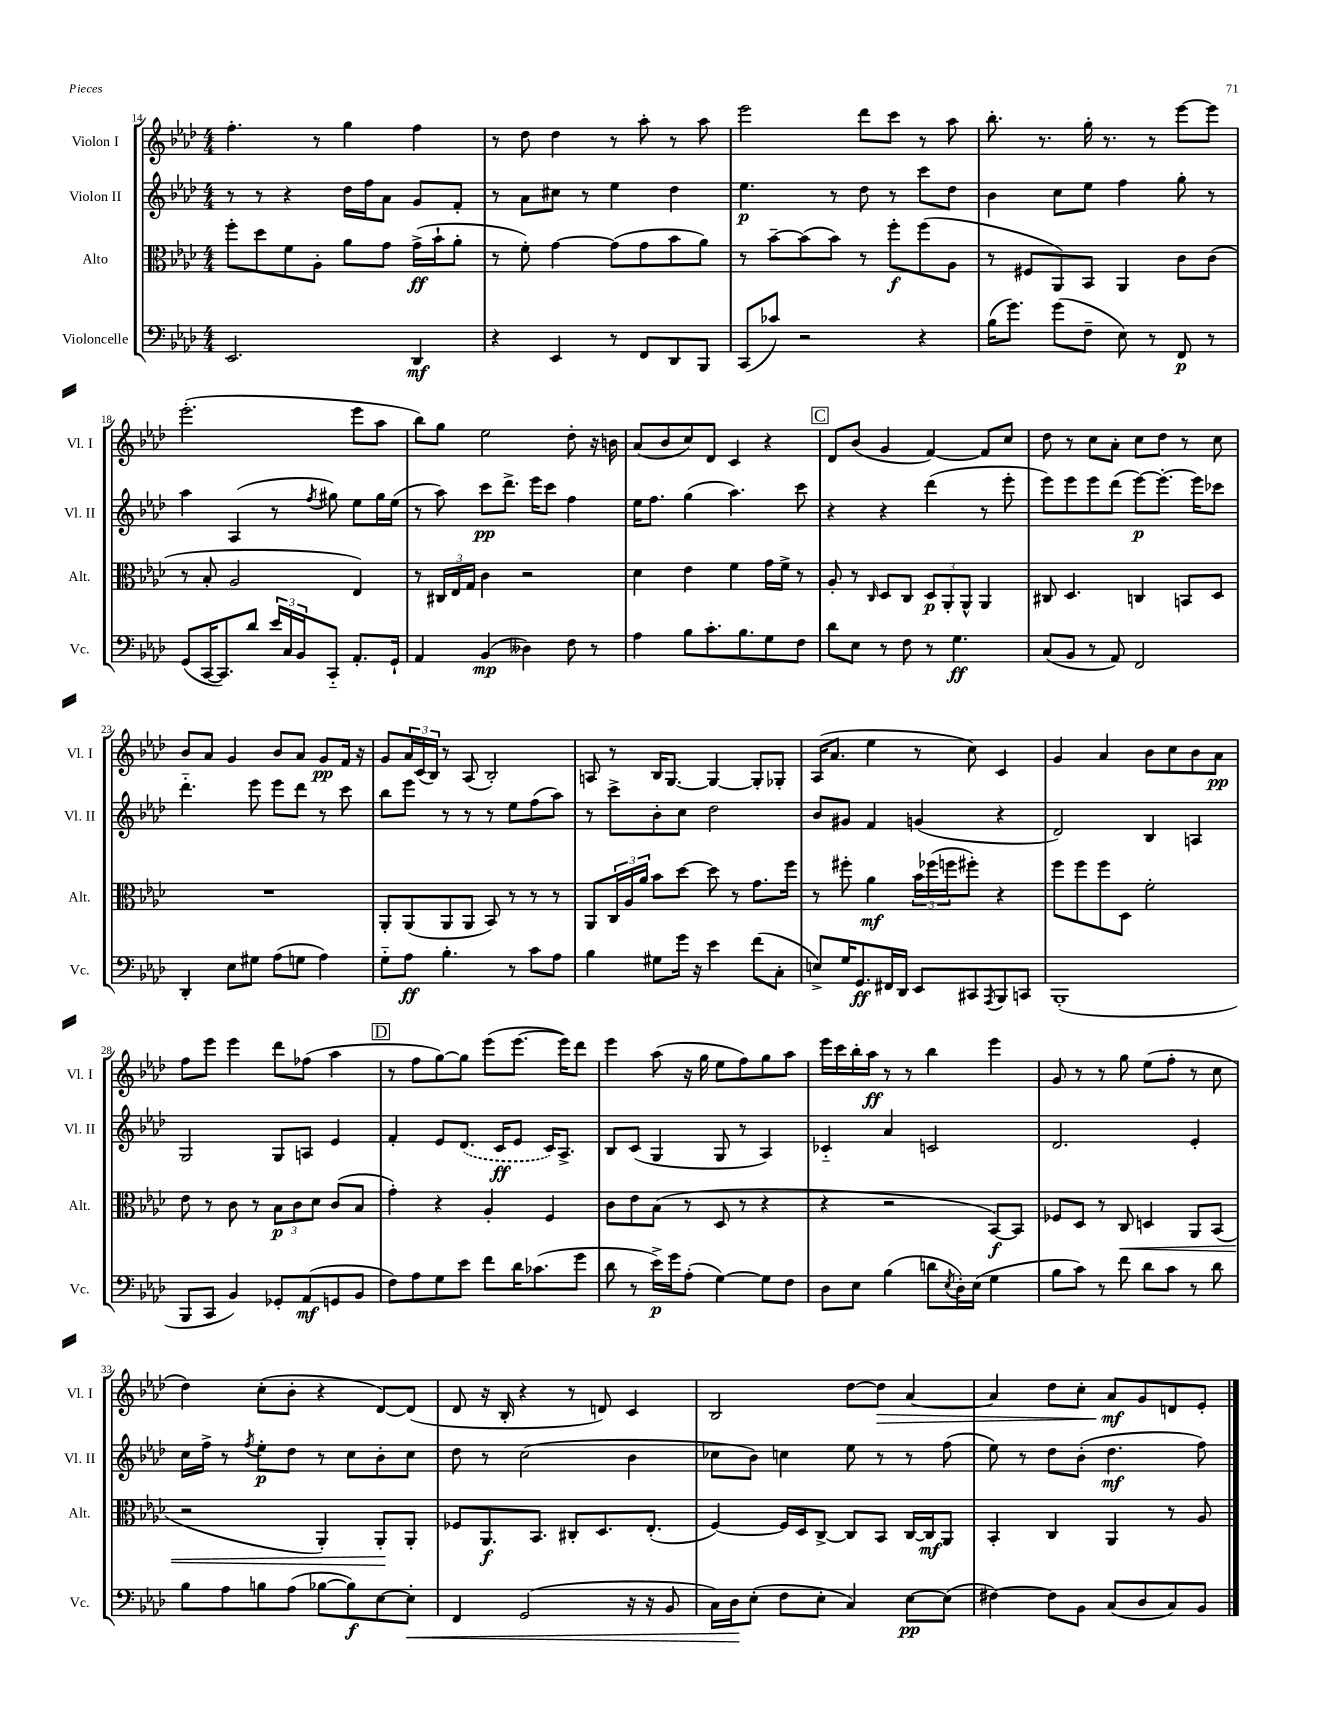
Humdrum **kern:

**kern	**dynam	**kern	**dynam	**kern	**dynam	**kern	**dynam
*part4	*part4	*part3	*part3	*part2	*part2	*part1	*part1
*staff4	*staff4	*staff3	*staff3	*staff2	*staff2	*staff1	*staff1
*I"Violoncelle	*	*I"Alto	*	*I"Violon II	*	*I"Violon I	*
*I'Vc.	*	*I'Alt.	*	*I'Vl. II	*	*I'Vl. I	*
*clefF4	*	*clefC3	*	*clefG2	*	*clefG2	*
*k[b-e-a-d-]	*	*k[b-e-a-d-]	*	*k[b-e-a-d-]	*	*k[b-e-a-d-]	*
*M4/4	*	*M4/4	*	*M4/4	*	*M4/4	*
=14	=14	=14	=14	=14	=14	=14	=14
2.EE-/	.	8ff'\L	.	8r	.	4.ff'\	.
.	.	8dd-\	.	8r	.	.	.
.	.	8f\	.	4r	.	.	.
.	.	8A-'\J	.	.	.	8r	.
.	.	8a-\L	.	16dd-\LL	.	4gg\	.
.	.	.	.	16ff\J	.	.	.
.	.	8g\J	.	8a-\J	.	.	.
4DD-/	mf	(16g^\LL	ff	8g/L	.	4ff\	.
.	.	16b-`\J	.	.	.	.	.
.	.	8a-'\J	.	8f'/J	.	.	.
=15	=15	=15	=15	=15	=15	=15	=15
4r	.	8r	.	8r	.	8r	.
.	.	8f'\)	.	8a-\L	.	8dd-\	.
4EE-/	.	[4g\	.	8cc#X\J	.	4dd-\	.
.	.	.	.	8r	.	.	.
8r	.	(8g\L]	.	4ee-\	.	8r	.
8FF/L	.	8g\	.	.	.	8aa-'\	.
8DD-/	.	8b-\	.	4dd-\	.	8r	.
8BBB-/J	.	8a-\J)	.	.	.	8aa-\	.
=16	=16	=16	=16	=16	=16	=16	=16
(8CC/L	.	8r	.	4.ee-\	p	2eee-\	.
8c-X/J)	.	[8b-~\L	.	.	.	.	.
2r	.	(8b-\]	.	.	.	.	.
.	.	8b-\J)	.	8r	.	.	.
.	.	8r	.	8dd-\	.	8ddd-\L	.
.	.	8ff'\L	f	8r	.	8ccc\J	.
4r	.	(8ff\	.	8ccc\L	.	8r	.
.	.	8A-\J	.	8dd-\J	.	8aa-\	.
=17	=17	=17	=17	=17	=17	=17	=17
(16B-\KL	.	8r	.	4b-\	.	8.bb-'\	.
8.g\J)	.	.	.	.	.	.	.
.	.	8F#X/L	.	.	.	.	.
.	.	.	.	.	.	8.r	.
(8g\L	.	8AA-/)	.	8cc\L	.	.	.
8F~\J	.	8BB-/J	.	8ee-\J	.	16gg'\	.
.	.	.	.	.	.	8.r	.
8E-\)	.	4AA-/	.	4ff\	.	.	.
8r	.	.	.	.	.	8r	.
8FF/	p	8c\L	.	8gg'\	.	[8eee-\L	.
8r	.	(8c\J	.	8r	.	8eee-\J]	.
!!LO:LB:g=z
=18	=18	=18	=18	=18	=18	=18	=18
(8GG/L	.	8r	.	4aa-\	.	(2.eee-'\	.
[16CC/K	.	8B-'/	.	.	.	.	.
8.CC/])	.	.	.	.	.	.	.
.	.	2A-/	.	(4A-/	.	.	.
8d-/J	.	.	.	.	.	.	.
24e-/LL	.	.	.	8r	.	.	.
24C/	.	.	.	.	.	.	.
24BB-/J	.	.	.	.	.	.	.
.	.	.	.	8qff/	.	.	.
8CC/J	.	.	.	8gg#X\)	.	.	.
8.AA-'/L	.	4E-/)	.	8ee-\L	.	8eee-\L	.
.	.	.	.	16gg#\L	.	8aa-\J	.
16GG`/Jk	.	.	.	(16ee-\JJ	.	.	.
=19	=19	=19	=19	=19	=19	=19	=19
4AA-/	.	8r	.	8r	.	8bb-\L)	.
.	.	24C#X/LL	.	8aa-\)	.	8gg\J	.
.	.	24E-/	.	.	.	.	.
.	.	24G/JJ	.	.	.	.	.
(4BB-/	mp	4c\	.	8ccc\L	pp	2ee-\	.
.	.	.	.	8.ddd-^\J	.	.	.
4D--X\)	.	2r	.	.	.	.	.
.	.	.	.	16eee-\KL	.	.	.
.	.	.	.	8ccc\J	.	.	.
8F\	.	.	.	4ff\	.	8dd-'\	.
8r	.	.	.	.	.	16r	.
.	.	.	.	.	.	16bn\	.
=20	=20	=20	=20	=20	=20	=20	=20
4A-\	.	4d-\	.	16ee-\KL	.	(8a-/L	.
.	.	.	.	8.ff\J	.	.	.
.	.	.	.	.	.	8b-/	.
8B-\L	.	4e-\	.	(4gg\	.	8cc/)	.
8.c'\	.	.	.	.	.	8d-/J	.
.	.	4f\	.	4.aa-\)	.	4c/	.
8.B-\	.	.	.	.	.	.	.
8G\	.	16g\LL	.	.	.	4r	.
.	.	16f^\JJ	.	.	.	.	.
8F\J	.	8r	.	8ccc\	.	.	.
!!LO:REH:place=s1:t=C
=21	=21	=21	=21	=21	=21	=21	=21
8d-\L	.	8A-'/	.	4r	.	8d-/L	.
8E-\J	.	8r	.	.	.	(8b-/J	.
.	.	16qqC/	.	.	.	.	.
8r	.	8D-/L	.	4r	.	4g/	.
8F\	.	8C/J	.	.	.	.	.
8r	.	12D-/L	p	(4ddd-\	.	[4f/)	.
.	.	12AA-'/	.	.	.	.	.
4.G\	ff	.	.	.	.	.	.
.	.	12AA-^^/J	.	.	.	.	.
.	.	4AA-/	.	8r	.	8f/L]	.
.	.	.	.	8eee-'\	.	8cc/J	.
=22	=22	=22	=22	=22	=22	=22	=22
(8C/L	.	8C#X/	.	8eee-\L)	.	8dd-\	.
8BB-/J	.	4.D-/	.	8eee-\	.	8r	.
8r	.	.	.	8eee-\	.	8cc\L	.
8AA-/)	.	.	.	(8ddd-\J	.	8a-'\J	.
2FF/	.	4Cn/	.	[8eee-\L)	p	8cc\L	.
.	.	.	.	8.eee-'\J_	.	8dd-\J	.
.	.	8BBn/L	.	.	.	8r	.
.	.	.	.	16eee-\KL]	.	.	.
.	.	8D-/J	.	8ccc-X\J	.	8cc\	.
!!LO:LB:g=z
=23	=23	=23	=23	=23	=23	=23	=23
4DD-'/	.	1r	.	4.ddd-\	.	8b-/L	.
.	.	.	.	.	.	8a-/J	.
8E-\L	.	.	.	.	.	4g/	.
8G#X\J	.	.	.	8eee-\	.	.	.
(8A-\L	.	.	.	8eee-\L	.	8b-/L	.
8Gn\J	.	.	.	8ddd-\J	.	8a-/J	.
4A-\)	.	.	.	8r	.	8g/L	pp
.	.	.	.	8ccc\	.	16f/Jk	.
.	.	.	.	.	.	16r	.
=24	=24	=24	=24	=24	=24	=24	=24
8G\L	.	8AA-'/L	.	8bb-\L	.	8g/L	.
8A-\J	ff	(8AA-/	.	8eee-\J	.	24a-/L	.
.	.	.	.	.	.	(24c/	.
.	.	.	.	.	.	24B-/JJ)	.
4.B-'\	.	8AA-/	.	8r	.	8r	.
.	.	8AA-/J	.	8r	.	(8A-/	.
.	.	8BB-/)	.	8r	.	2B-'/)	.
8r	.	8r	.	8ee-\L	.	.	.
8c\L	.	8r	.	(8ff\	.	.	.
8A-\J	.	8r	.	8aa-\J)	.	.	.
=25	=25	=25	=25	=25	=25	=25	=25
4B-\	.	8AA-/L	.	8r	.	8An/	.
.	.	24C/L	.	8ccc^\L	.	8r	.
.	.	24A-/	.	.	.	.	.
.	.	24a-/JJ	.	.	.	.	.
8G#X\L	.	8b-\L	.	8b-'\	.	16B-/KL	.
.	.	.	.	.	.	[8.G/J	.
16g\Jk	.	[8dd-\J	.	8cc\J	.	.	.
16r	.	.	.	.	.	.	.
4e-\	.	8dd-\]	.	2dd-\	.	4G/_	.
.	.	8r	.	.	.	.	.
(8f\L	.	8.g\L	.	.	.	8G'/L]	.
8C'\J	.	.	.	.	.	8G-X'/J	.
.	.	16ff\Jk	.	.	.	.	.
=26	=26	=26	=26	=26	=26	=26	=26
8En^/L)	.	8r	.	8b-/L	.	(16A-/KL	.
.	.	.	.	.	.	8.a-/J	.
16G/K	.	8ff#X'\	.	8g#X/J	.	.	.
8.GG/	ff	.	.	.	.	.	.
.	.	4a-\	mf	4f/	.	4ee-\	.
16FF#X/L	.	.	.	.	.	.	.
16DD-/JJ	.	.	.	.	.	.	.
8EE-/L	.	24b-\LL	.	(4gn/	.	8r	.
.	.	(24ff-X\	.	.	.	.	.
.	.	24ffn\J	.	.	.	.	.
8CC#X/	.	8ff#X'\J)	.	.	.	8cc\)	.
8qAAA-/	.	.	.	.	.	.	.
8BBB-/	.	4r	.	4r	.	4c/	.
8CCn/J	.	.	.	.	.	.	.
=27	=27	=27	=27	=27	=27	=27	=27
(1BBB-'	.	8ff\L	.	2d-/)	.	4g/	.
.	.	8ff\	.	.	.	.	.
.	.	8ff\	.	.	.	4a-/	.
.	.	8D-\J	.	.	.	.	.
.	.	2f'\	.	4B-/	.	8b-\L	.
.	.	.	.	.	.	8cc\	.
.	.	.	.	4An/	.	8b-\	.
.	.	.	.	.	.	8a-\J	pp
!!LO:LB:g=z
=28	=28	=28	=28	=28	=28	=28	=28
8BBB-/L	.	8e-\	.	2G/	.	8ff\L	.
8CC/J	.	8r	.	.	.	8eee-\J	.
4BB-/)	.	8c\	.	.	.	4eee-\	.
.	.	8r	.	.	.	.	.
8GG-X'/L	.	12B-\L	p	8G/L	.	8ddd-\L	.
.	.	12c\	.	.	.	.	.
(8AA-/	mf	.	.	8An/J	.	(8ff-X\J	.
.	.	12d-\J	.	.	.	.	.
8GGn/	.	(8c/L	.	4e-/	.	4aa-\	.
8BB-/J	.	8B-/J	.	.	.	.	.
!!LO:REH:place=s1:t=D
=29	=29	=29	=29	=29	=29	=29	=29
8F\L)	.	4g'\)	.	4f'/	.	8r	.
8A-\	.	.	.	.	.	8ff\L	.
8G\	.	4r	.	8e-/L	.	[8gg\)	.
8e-\J	.	.	.	(8.d-/J	.	8gg\J]	.
8f\L	.	4A-'/	.	.	.	(8eee-\L	.
.	.	.	.	16c/KL	ff	.	.
16d-\K	.	.	.	8e-/J	.	[8.eee-\J	.
(8.c-X\	.	.	.	.	.	.	.
.	.	4F/	.	16c/KL)	.	.	.
.	.	.	.	8.A-^/J	.	16eee-\KL])	.
8g\J	.	.	.	.	.	8ddd-\J	.
=30	=30	=30	=30	=30	=30	=30	=30
8d-\	.	8c\L	.	8B-/L	.	4eee-\	.
8r	.	8e-\	.	(8c/J	.	.	.
16e-^\LL)	p	(8B-\J	.	4G/	.	(8aa-\	.
16g\J	.	.	.	.	.	.	.
(8A-'\J	.	8r	.	.	.	16r	.
.	.	.	.	.	.	16gg\	.
[4G\)	.	8D-/	.	8G/	.	8ee-\L	.
.	.	8r	.	8r	.	8ff\)	.
8G\L]	.	4r	.	4A-/)	.	8gg\	.
8F\J	.	.	.	.	.	8aa-\J	.
=31	=31	=31	=31	=31	=31	=31	=31
8D-\L	.	4r	.	4c-X/	.	16eee-\LL	.
.	.	.	.	.	.	16ccc\	.
8E-\J	.	.	.	.	.	16bb-'\	.
.	.	.	.	.	.	16aa-\JJ	ff
(4B-\	.	2r	.	4a-/	.	8r	.
.	.	.	.	.	.	8r	.
8dn\L	.	.	.	2cn/	.	4bb-\	.
8qE-/	.	.	.	.	.	.	.
16D-'\L)	.	.	.	.	.	.	.
(16E-\JJ	.	.	.	.	.	.	.
4G\	.	[8BB-/L)	f	.	.	4eee-\	.
.	.	8BB-/J]	.	.	.	.	.
=32	=32	=32	=32	=32	=32	=32	=32
8B-\L	.	8F-X/L	.	2.d-/	.	8g/	.
8c\J)	.	8D-/J	.	.	.	8r	.
8r	.	8r	.	.	.	8r	.
!	!	!	!LO:HP:b	!	!	!	!
8f\	.	8C/	<	.	.	8gg\	.
8d-\L	.	4Dn/	.	.	.	(8ee-\L	.
8c\J	.	.	.	.	.	8ff'\J	.
8r	.	8AA-/L	.	4e-'/	.	8r	.
8d-\	.	(8BB-/J	.	.	.	8cc\	.
!!LO:LB:g=z
=33	=33	=33	=33	=33	=33	=33	=33
8B-\L	.	2r	.	16cc\LL	.	4dd-\)	.
.	.	.	.	16ff^\JJ	.	.	.
8A-\	.	.	.	8r	.	.	.
.	.	.	.	8qff/	.	.	.
8Bn\	.	.	.	8ee-'\L	p	(8cc'\L	.
(8A-\J	.	.	.	8dd-\J	.	8b-'\J	.
[8B-X\L	.	4AA-'/)	.	8r	.	4r	.
8B-\])	f	.	.	8cc\L	.	.	.
[8E-\	.	8AA-'/L	.	8b-'\	.	[8d-/L)	.
!	!LO:HP:b	!	!	!	!	!	!
8E-'\J]	<	8AA-'/J	[	8cc\J	.	(8d-/J]	.
=34	=34	=34	=34	=34	=34	=34	=34
4FF/	.	8F-X/L	.	8dd-\	.	8d-/	.
.	.	8.AA-/	f	8r	.	16r	.
.	.	.	.	.	.	16B-'/	.
(2GG/	.	.	.	(2cc\	.	4r	.
.	.	8.BB-/J	.	.	.	.	.
.	.	8C#X'/L	.	.	.	8r	.
.	.	8.D-/	.	.	.	8dn/)	.
16r	.	.	.	4b-\	.	4c/	.
16r	.	(8.E-'/J	.	.	.	.	.
8BB-/	.	.	.	.	.	.	.
=35	=35	=35	=35	=35	=35	=35	=35
16C\LL)	.	[4F/)	.	8cc-X\L	.	2B-/	.
16D-\J	.	.	.	.	.	.	.
(8E-'\J	[	.	.	8b-\J)	.	.	.
8F\L	.	16F/LL]	.	4ccn\	.	.	.
.	.	16D-/J	.	.	.	.	.
8E-'\J	.	[8C^/J	.	.	.	.	.
4C/)	.	8C/L]	.	8ee-\	.	[8dd-\L	.
!	!	!	!	!	!	!	!LO:HP:b
.	.	8BB-/J	.	8r	.	8dd-\J]	>
[8E-\L	pp	[16C/LL	.	8r	.	[4a-/	.
.	.	16C/J]	mf	.	.	.	.
(8E-\J]	.	8AA-/J	.	(8ff\	.	.	.
=36	=36	=36	=36	=36	=36	=36	=36
[4F#X\)	.	4BB-'/	.	8ee-\)	.	4a-/]	.
.	.	.	.	8r	.	.	.
8F#\L]	.	4C/	.	8dd-\L	.	8dd-\L	.
8BB-\J	.	.	.	(8b-'\J	.	8cc'\J	.
(8C/L	.	4AA-/	.	4.dd-\	mf	8a-/L	mf
8D-/	.	.	.	.	.	8g/	]
8C/)	.	8r	.	.	.	8dn/	.
8BB-/J	.	8A-/	.	8ff\)	.	8e-'/J	.
==	==	==	==	==	==	==	==
*-	*-	*-	*-	*-	*-	*-	*-
